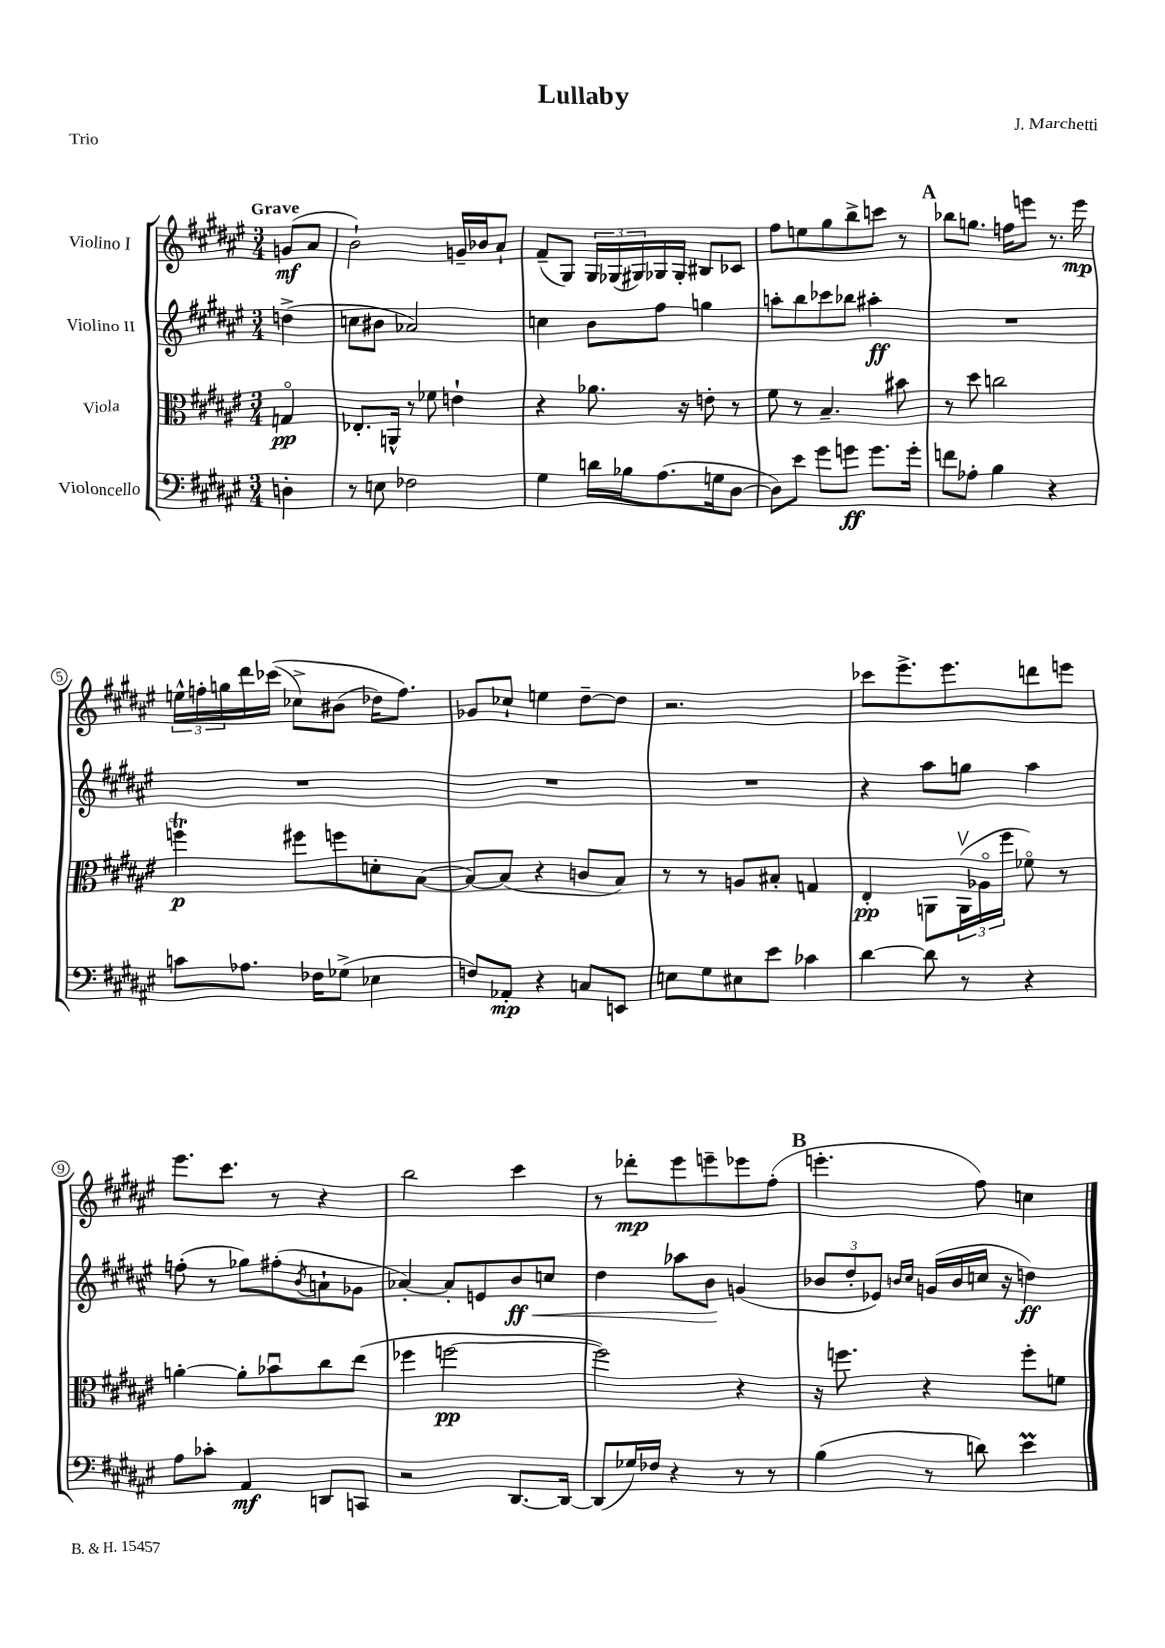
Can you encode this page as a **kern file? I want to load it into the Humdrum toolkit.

**kern	**kern	**kern	**kern
*staff4	*staff3	*staff2	*staff1
*clefF4	*clefC3	*clefG2	*clefG2
*k[f#c#g#d#a#e#]	*k[f#c#g#d#a#e#]	*k[f#c#g#d#a#e#]	*k[f#c#g#d#a#e#]
*M3/4	*M3/4	*M3/4	*M3/4
4D'	4Go	(4dd^	(8g
.	.	.	8a#
=	=	=	=
8r	8.E-'	8cc	2b`)
8E	.	8b#	.
.	16AA^^	.	.
2F-	8r	2a-)	.
.	8f-	.	.
.	4e`	.	16g~
.	.	.	16b-
.	.	.	8a#`
=	=	=	=
4G#	4r	4cc	(8f#~
.	.	.	8G#)
16d	8.a-	8b	24G#
.	.	.	(24G-
16B-	.	.	.
.	.	.	24G#)
(8.A#	.	8ff#	16G-
.	16r	.	16G-'
.	8e'	4gg	8B#
16G	.	.	.
[8D#	8r	.	8c-
=	=	=	=
8D#])	8f#	8aa'	8ff#
8e#	8r	8bb	8ee
8g#	4.B~	8ccc-	8gg#
8g	.	8bb-	8bb^
8.g	.	4aa#'	8ccc
.	8b#	.	8r
16g'	.	.	.
=	=	=	=
8f	8r	2.r	8bb-
8A-'	8dd#	.	8.gg
4B	2cc	.	.
.	.	.	16ff
.	.	.	8eee
4r	.	.	8.r
.	.	.	16eee
=	=	=	=
8c	4ff	2.r	24ee^^
.	.	.	24ff'
.	.	.	24gg
8.A-	.	.	16ddd#
.	.	.	&((16ccc-
.	8ff#	.	8cc-^)
16F-	.	.	.
(8G-^	8ff	.	(8b#
4E-	8d'	.	16dd-)
.	.	.	8.ff&)
.	([8B	.	.
=	=	=	=
8F)	8B_)	2.r	8g-
8AA-'	(8B]	.	8cc-`
4r	4r	.	4ee
8C	8c	.	[8dd#~
8EE	8B)	.	8dd#]
=	=	=	=
8E	8r	2.r	2.r
8G#	8r	.	.
8E#	8A	.	.
8e#	8B#'	.	.
4c-	4G	.	.
=	=	=	=
[4d#	4E#'	4r	8ccc-
.	.	.	8.eee#^
8d#]	8AA	8aa#	.
.	.	.	8.eee#
8r	(24AAv	8gg	.
.	24A-o	.	.
.	24ff#	.	.
4r	8f-o)	4aa#	8ddd
.	8r	.	8eee
=	=	=	=
8A#	[4a'	(8ff'	8.eee#
8c-'	.	8r	.
.	.	.	8.ccc#
4AA#	8a']	8gg-)	.
.	8b-u	(8ff#'	8r
.	.	8qb	.
8DD	8cc#	8a`	4r
8CC	(8ee#	8g-	.
=	=	=	=
2r	4ff-	[4a-')	2bb
.	[2ff	8a-']	.
.	.	8e	.
[8.DD#	.	8b	4ccc#
.	.	8cc	.
16DD#_	.	.	.
=	=	=	=
(8DD#]	2ff])	4dd#	8r
16G-)	.	.	8ddd-'
16F-	.	.	.
4r	.	8aa-	8eee#
.	.	8b	8eee~
8r	4r	(4g	8eee-
8r	.	.	(8ff#'
=	=	=	=
(4B	16r	12b-	4.eee'
.	8.ff	.	.
.	.	12dd#'	.
.	.	12e-)	.
.	.	16qqb	.
.	.	16qqcc#	.
8r	4r	(16g	.
.	.	16b	.
8d)	.	16cc	8ff#)
.	.	16r	.
4e#	8ff'	4dd)	4cc
.	8f	.	.
==	==	==	==
*-	*-	*-	*-
